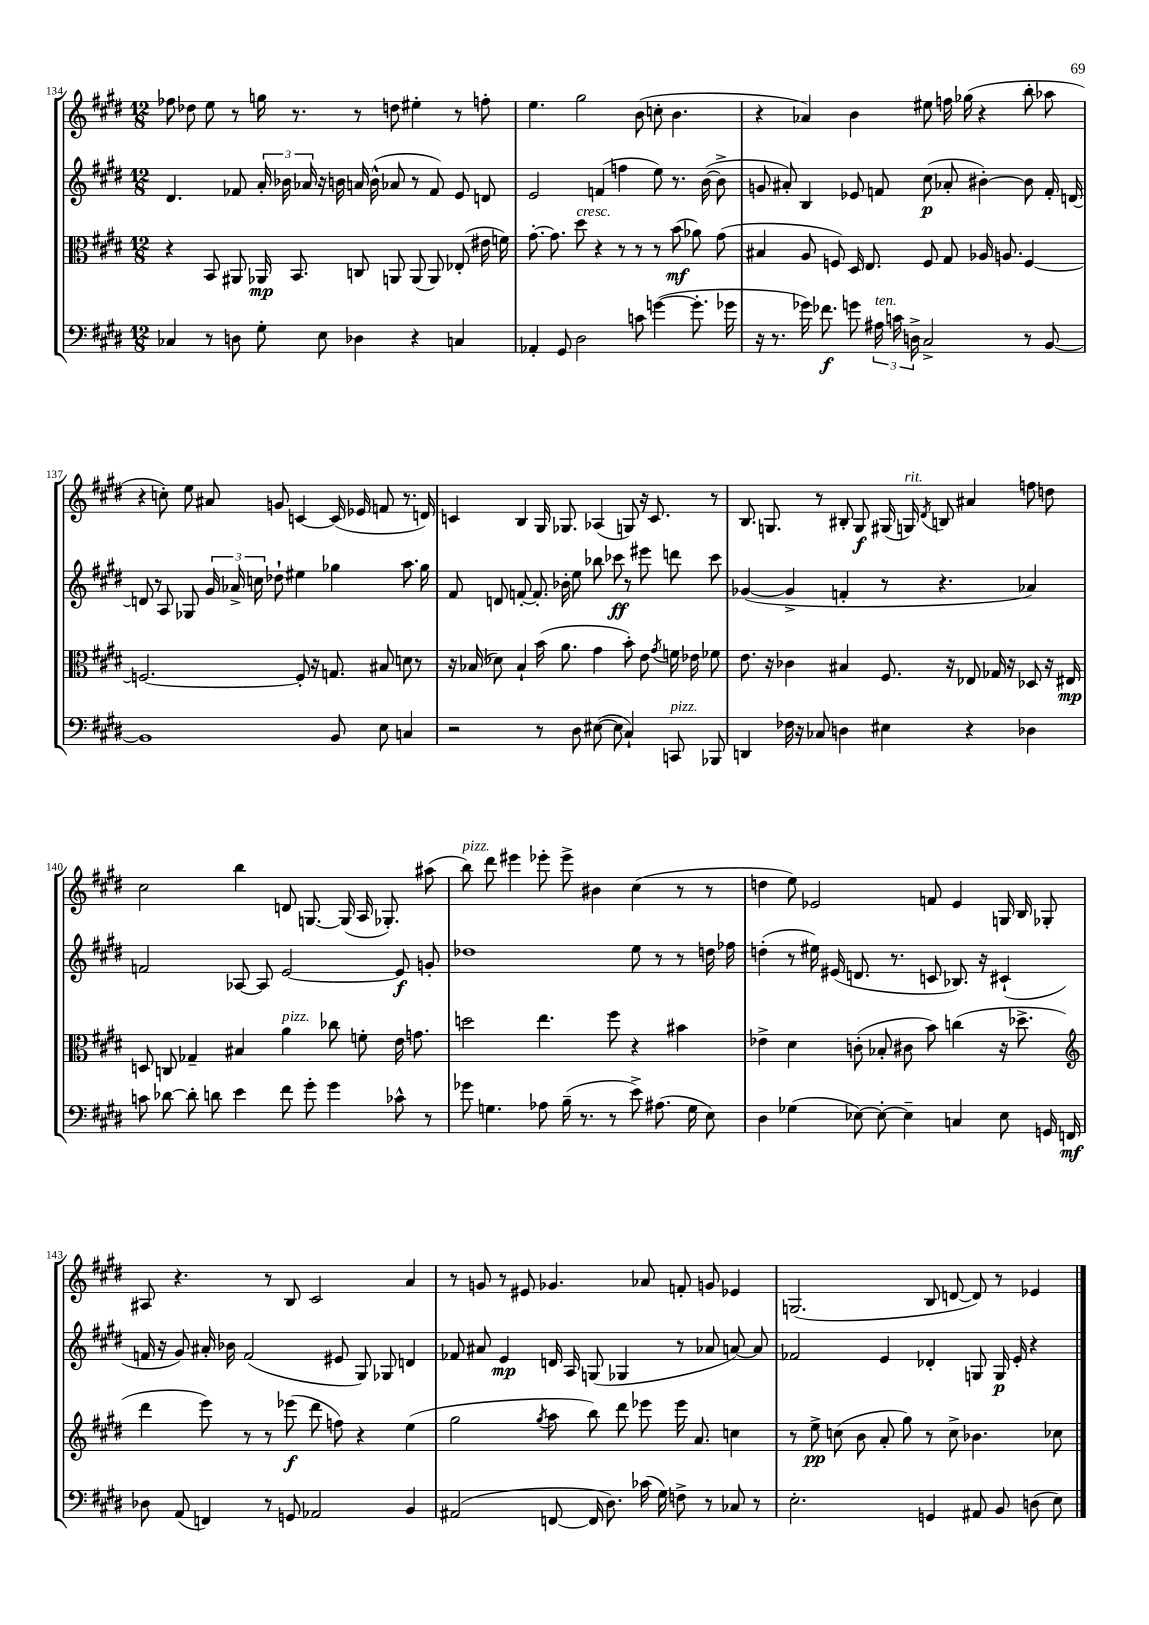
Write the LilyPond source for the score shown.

<<
\new StaffGroup <<
\new Staff = "s0" {
    \clef treble \key e \major \numericTimeSignature \time 12/8
    \autoBeamOff fes''8 des''8 e''8 r8 g''16 r8. r8 d''8 eis''4-. r8 f''8-. |
    e''4. gis''2 b'8( c''8-. b'4. |
    r4 aes'4) b'4 eis''8 f''16 ges''16( r4 b''8-. aes''8 |
    r4 c''8-.) e''8 ais'8 g'8 c'4~ c'16( ees'16 f'8 r8. d'16) |
    c'4 b4 gis16 ges8. aes4( g8) r16 c'8. r8 |
    b8. g8. r8 bis8-. g8\f gis16( g16^\markup { \italic "rit." }) \acciaccatura { dis'8 } b8 ais'4 f''8 d''8 |
    cis''2 b''4 d'8 g8.~ g16( a16 ges8.-.) ais''8( |
    b''8^\markup { \italic "pizz." }) dis'''8 eis'''4 ees'''8-. ees'''8-> bis'4 cis''4( r8 r8 |
    d''4 e''8) ees'2 f'8 ees'4 g16 b16 ges8-. |
    ais8 r4. r8 b8 cis'2 a'4 |
    r8 g'8 r8 eis'8 ges'4. aes'8 f'8-. g'8 ees'4 |
    g2.( b8 d'8~ d'8) r8 ees'4 \bar "|." |
}
\new Staff = "s1" {
    \clef treble \key e \major \numericTimeSignature \time 12/8
    \autoBeamOff dis'4. fes'8 \tuplet 3/2 { a'16-. bes'16 aes'16 } r16 b'16 a'16 b'16-^( aes'8 r8 fes'8) e'8 d'8 |
    e'2 f'4( f''4 e''8) r8. b'16~( b'8-> |
    g'8 ais'8-.) b4 ees'8 f'8 cis''8\p( aes'8-. bis'4~-.) bis'8 f'16-. d'16~ |
    d'8 r8 a8 ges8 \tuplet 3/2 { gis'16 aes'16-> c''16 } des''8-! eis''4 ges''4 a''8. ges''16 |
    fis'8 d'8 f'8~-. f'8.-. bes'16-. e''8 bes''8 ces'''8\ff r8 eis'''8 d'''8 ces'''8 |
    ges'4~( ges'4-> f'4-. r8 r4. aes'4) |
    f'2 aes8~ aes8 e'2~ e'8\f g'8-. |
    des''1 e''8 r8 r8 d''16 fes''16 |
    d''4-.( r8 eis''16) eis'16( d'8. r8. c'8 bes8.) r16 cis'4-!( |
    f'16 r16 gis'8) ais'16-. bes'16 f'2( eis'8 gis8) ges8 d'4 |
    fes'8 ais'8 e'4\mp d'16 a16 g8( ges4 r8 aes'8 a'8~) a'8 |
    fes'2 e'4 des'4-. g8 g16\p e'16-. r4 \bar "|." |
}
\new Staff = "s2" {
    \clef alto \key e \major \numericTimeSignature \time 12/8
    \autoBeamOff r4 b,8 ais,8 aes,16\mp b,8. c8 a,8 a,8( a,8) ees8-.( eis'16 f'16) |
    gis'8.~-. gis'8. dis''8^\markup { \italic "cresc." } r4 r8 r8 r8 b'8\mf( aes'8) gis'8( |
    bis4 a8 f8) dis16 e8. f8 gis8 aes16 a8. f4~ |
    f2.~ f8-. r16 g8. bis8 d'8 r8 |
    r16 bes16( des'8) bes4-! b'16( a'8. gis'4 b'8-.) e'8 \acciaccatura { gis'8 } f'16 ees'16 fes'8 |
    e'8. r16 ces'4 bis4 fis8. r16 ees8 ges16 r16 des8 r16 eis16\mp |
    d8 c8 ges4-- bis4 a'4^\markup { \italic "pizz." } ces''8 f'8-. e'16 g'8. |
    d''2 e''4. fis''8 r4 bis'4 |
    ees'4-> dis'4 c'8-.( bes8-. cis'8 b'8) c''4( r16 des''8.-> |
    \clef treble dis'''4 e'''8) r8 r8 ees'''8\f( dis'''8 f''8) r4 e''4( |
    gis''2 \acciaccatura { gis''8 } a''8 b''8) dis'''8 ees'''8 ees'''16 a'8. c''4 |
    r8 e''8->\pp c''8( b'8 a'8-. gis''8) r8 c''8-> bes'4. ces''8 \bar "|." |
}
\new Staff = "s3" {
    \clef bass \key e \major \numericTimeSignature \time 12/8
    \autoBeamOff ces4 r8 d8 gis8-. e8 des4 r4 c4 |
    aes,4-. gis,8 dis2 c'8 g'4~( g'8.-. ges'16 |
    r16 r8. ges'16) fes'8.\f g'8 \tuplet 3/2 { ais16^\markup { \italic "ten." } c'16 d16-> } cis2-> r8 b,8~ |
    b,1 b,8 e8 c4 |
    r2 r8 dis8 eis8~( eis8 cis4-!) c,8^\markup { \italic "pizz." } bes,,8 |
    d,4 fes16 r16 ces8 d4 eis4 r4 des4 |
    c'8 des'8~ des'8-. d'8 e'4 fis'8 gis'8-. gis'4 ces'8-^ r8 |
    ges'8 g4. aes8 b16--( r8. r8 e'8->) ais8.( g16 e8) |
    dis4 ges4( ees8~) ees8~-. ees4-- c4 ees8 g,16 f,16\mf |
    des8 a,8( f,4) r8 g,8 aes,2 b,4 |
    ais,2( f,8~ f,16 dis8.) ces'16( gis16) f8-> r8 ces8 r8 |
    e2.-. g,4 ais,8 b,8 d8( e8) \bar "|." |
}
>>
>>
\layout { \context { \Score currentBarNumber = #134 } }
